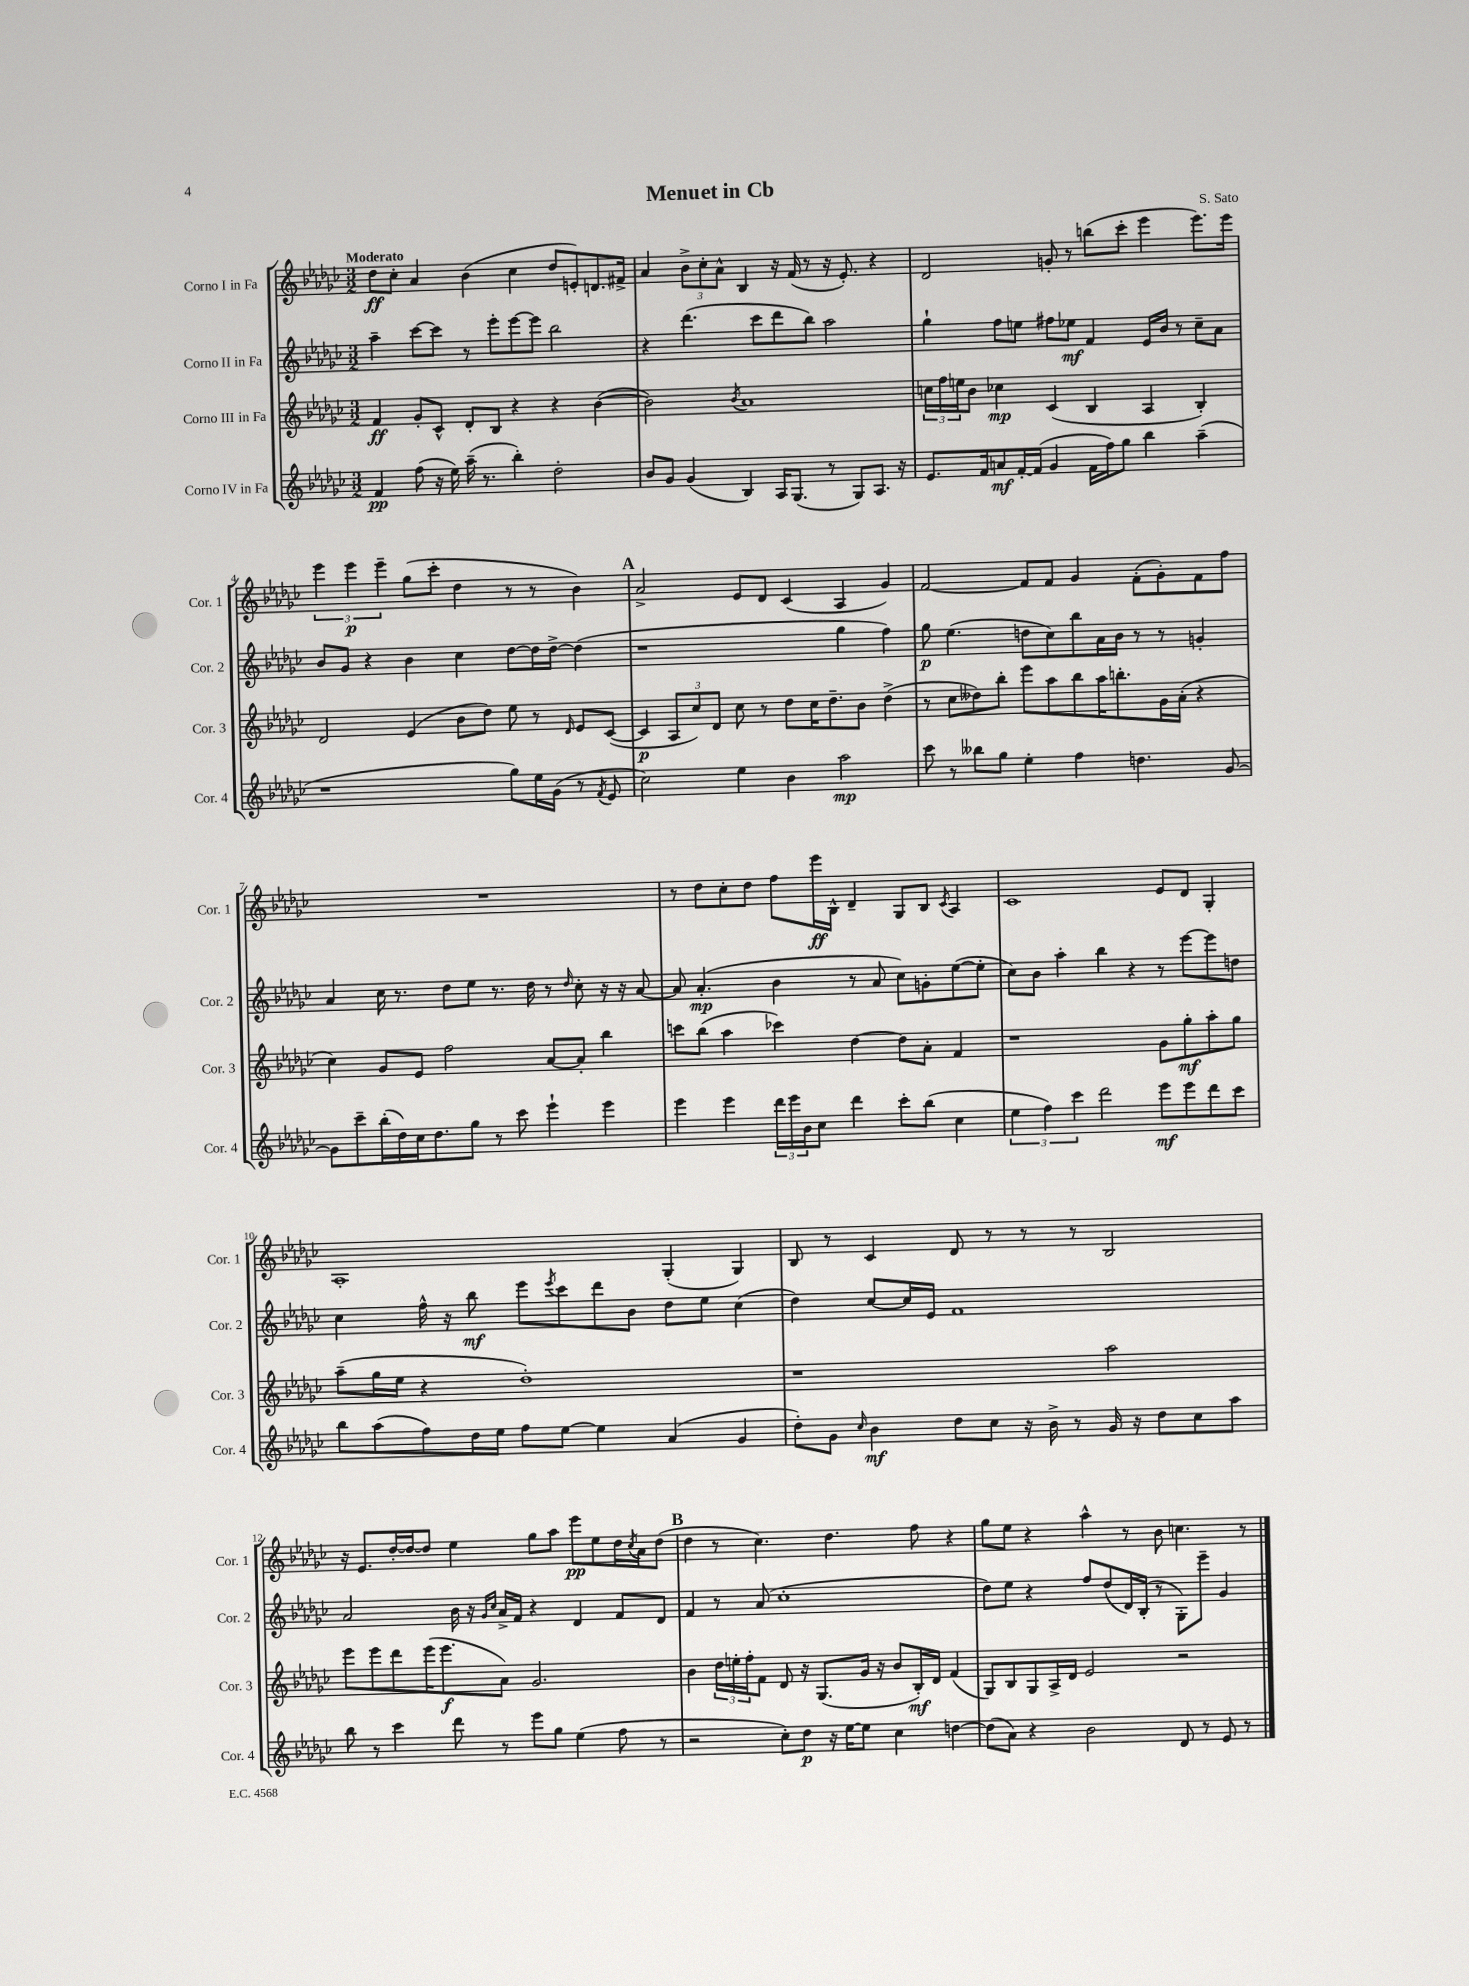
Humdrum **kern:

**kern	**kern	**kern	**kern
*staff4	*staff3	*staff2	*staff1
*clefG2	*clefG2	*clefG2	*clefG2
*k[b-e-a-d-g-c-]	*k[b-e-a-d-g-c-]	*k[b-e-a-d-g-c-]	*k[b-e-a-d-g-c-]
*M3/2	*M3/2	*M3/2	*M3/2
4f	4f	4aa-~	8dd-
.	.	.	8cc-'
(8ff	8g-'	[8ccc-	4a-
16r	8c-^^	8ccc-]	.
16ee-)	.	.	.
(16aa-~	8d-'	8r	(4b-
8.r	.	.	.
.	8B-	8eee-'	.
4bb-')	4r	[8eee-	4cc-
.	.	8eee-]	.
2dd-'	4r	2bb-	8dd-
.	.	.	8e')
.	([4b-	.	8.d
.	.	.	16f#^
=	=	=	=
8b-	2b-])	4r	4a-
8g-	.	.	.
(4g-	.	(4.ddd-	12b-^
.	.	.	12cc-'
.	.	.	12a-^^
.	8qb-	.	.
4B-)	1a-	.	4B-
.	.	8ccc-	.
16A-	.	8ddd-	16r
(8.G-	.	.	(16f
.	.	8bb-)	8r
8r	.	2aa-	16r
.	.	.	8.e-')
8G-)	.	.	.
8.A-	.	.	4r
16r	.	.	.
=	=	=	=
8.e-	24cc	4gg-`	2d-
.	24ff	.	.
.	24ee	.	.
.	8b-	.	.
16f	.	.	.
8a	4cc-	8ff	.
[16f'	.	8ee	.
(16f]	.	.	.
4g-	(4c-	8ff#	8g'
.	.	8ee-	8r
16f	4B-	4f	(8bb
16ff)	.	.	.
8gg-	.	.	8ccc-'
4bb-	4A-	16e-	4eee-
.	.	16b-	.
.	.	8r	.
(4aa-~	4B-')	8cc-~	8.eee-)
.	.	8a-	.
.	.	.	16eee-
=	=	=	=
1r	2d-	8b-	6eee-
.	.	8g-	.
.	.	.	6eee-
.	.	4r	.
.	.	.	6eee-~
.	(4e-	4b-	(8gg-
.	.	.	8ccc-'
.	8b-	4cc-	4dd-
.	8dd-)	.	.
8gg-)	8ee-	[8dd-	8r
16ee-	8r	16dd-]	8r
(16g-	.	[16dd-^	.
.	16qqd-	.	.
8r	8e-	(4dd-]	4b-)
8qf	.	.	.
8e-	([8c-	.	.
=	=	=	=
2cc-)	4c-]	1r	2a-^
.	12A-	.	.
.	12cc-)	.	.
.	12d-	.	.
4ee-	8cc-	.	8e-
.	8r	.	8d-
4b-	8dd-	.	(4c-
.	16cc-	.	.
.	8.dd-~	.	.
2aa-	.	4gg-	4A-
.	8b-	.	.
.	(4dd-^	4ff)	4g-)
=	=	=	=
8ccc-	8r	8gg-	[2f
8r	8cc-	(4.ee-	.
8bb--	8dd--)	.	.
8gg-	8bb-'	.	.
4ee-'	8eee-	8dd	8f]
.	8aa-	8cc-)	8f
4ff	8bb-	8bb-	4g-
.	16aa-	16a-	.
.	8.bb'	16b-	.
4.dd	.	8r	(8f'
.	16g-	8r	8g-')
.	(16a-'	.	.
.	4r	4g'	8f
[8g-	.	.	8ff
=	=	=	=
8g-]	4cc-)	4a-	1.r
8ccc-~	.	.	.
(16bb-'	8g-	16cc-	.
16dd-)	.	8.r	.
16cc-	8e-	.	.
8.dd-	.	.	.
.	2ff	8dd-	.
8gg-	.	8ee-	.
8r	.	8.r	.
8ccc-	.	.	.
.	.	16dd-	.
4eee-`	[8a-	8r	.
.	.	16qqdd-	.
.	8a-']	8cc-'	.
4eee-	4bb-	16r	.
.	.	16r	.
.	.	[8a-	.
=	=	=	=
4eee-	8ccc	8a-]	8r
.	(8bb-	(4.a-'	8dd-
4eee-	4aa-	.	8cc-'
.	.	.	8dd-
24ddd-	4ccc-)	4b-	8ff
24eee-	.	.	.
24b-	.	.	.
8cc-	.	.	16eee-
.	.	.	16B-^^
4ddd-	[4dd-	8r	4d-~
.	.	8a-	.
8ccc-'	8dd-]	8cc-)	8G-
(8bb-	8a-'	8g'	8B-
.	.	.	8qc-
4cc-	4f	([8ee-	4A-
.	.	8ee-']	.
=	=	=	=
6ee-	1r	8cc-)	1c-
.	.	8b-	.
6ff)	.	.	.
.	.	4aa-'	.
6ccc-	.	.	.
2ddd-	.	4bb-	.
.	.	4r	.
8eee-	8g-	8r	8e-
8eee-	8gg-'	[8eee-	8d-
8ddd-	8aa-'	8eee-]	4G-'
8ccc-	8gg-	8dd	.
=	=	=	=
8bb-	(8aa-~	4cc-	1A-'
(8aa-	16gg-	.	.
.	16ee-	.	.
8ff)	4r	16ff^^	.
.	.	16r	.
16dd-	.	8bb-	.
16ee-	.	.	.
8ff	1dd-')	8eee-	.
.	.	8qeee-	.
[8ee-	.	8ccc-	.
4ee-]	.	8ddd-	.
.	.	8b-	.
(4a-	.	8dd-	(4G-'
.	.	8ee-	.
4g-	.	(4cc-	4G-)
=	=	=	=
8dd-')	1r	4dd-)	8B-
8g-	.	.	8r
16qqcc-	.	.	.
4b-	.	[8cc-	4c-
.	.	16cc-]	.
.	.	16e-	.
8dd-	.	1f	8d-
8cc-	.	.	8r
16r	.	.	8r
16b-^	.	.	.
8r	.	.	8r
16g-	2aa-	.	2B-
16r	.	.	.
8dd-	.	.	.
8cc-	.	.	.
8aa-	.	.	.
=	=	=	=
8bb-	8eee-	2a-	16r
.	.	.	8.e-
8r	8eee-	.	.
4ccc-	8ddd-	.	[16dd-'
.	.	.	16dd-_
.	(16eee-	.	8dd-]
.	8.eee-	.	.
8ddd-	.	16b-	4ee-
.	.	16r	.
.	.	16qqg-	.
.	.	16qqcc-	.
8r	8a-)	16a-^	.
.	.	16f	.
8eee-	2.g-	4r	8gg-
8gg-	.	.	8aa-
(4ee-	.	4d-	8eee-
.	.	.	8ee-
8ff	.	8f	16dd-
.	.	.	8qcc-
.	.	.	16a-
8r	.	8d-	(8dd-
=	=	=	=
2r	4b-	4f	4dd-
.	24dd-	8r	8r
.	24ee'	.	.
.	24ff'	.	.
.	8f	(8a-	4.cc-)
8cc-')	8d-	1cc-'	.
8dd-	16r	.	.
.	(8.G-	.	.
16r	.	.	4.dd-
[16ee-	.	.	.
8ee-]	16g-	.	.
.	16r	.	.
4cc-	8b-	.	.
.	16B-')	.	8ff
.	16d-	.	.
[4dd	(4f	.	4r
=	=	=	=
(8dd]	8G-)	8dd-)	8gg-
8a-)	8B-	8ee-	8ee-
4r	8G-	4r	4r
.	16A-^	.	.
.	16d-	.	.
2b-	2e-	8ff	4aa-^^
.	.	(8dd-	.
.	.	16d-)	8r
.	.	(16B-'	.
.	.	8r	8b-
8d-	2r	8G-')	4.cc
8r	.	8eee-~	.
8e-	.	4g-	.
8r	.	.	8r
==	==	==	==
*-	*-	*-	*-
